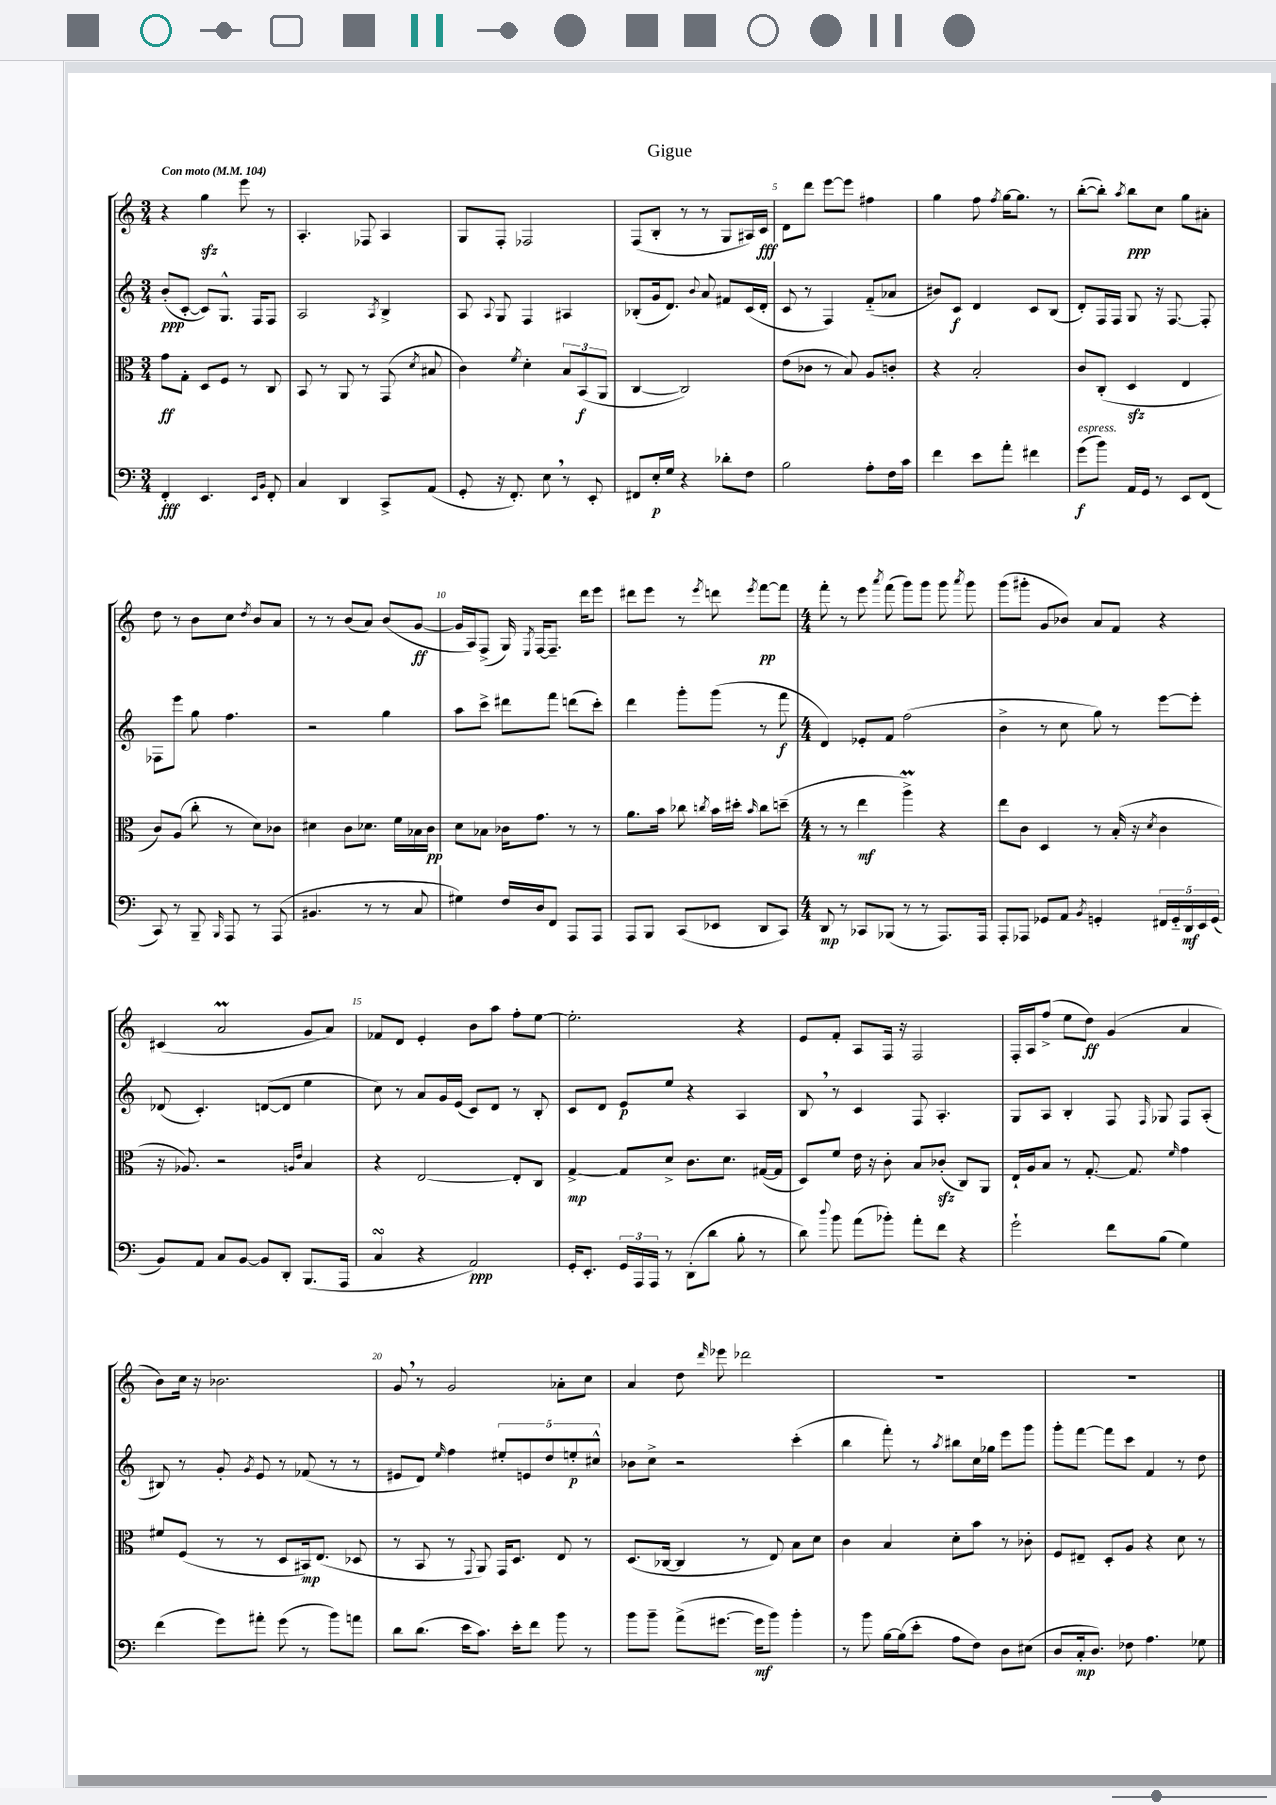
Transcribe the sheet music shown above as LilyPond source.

\header { title = "Gigue" }
<<
\new StaffGroup <<
\new Staff = "s0" {
    \clef treble \key c \major \numericTimeSignature \time 3/4 \tempo "Con moto" 4 = 104
    \autoBeamOff r4 g''4\sfz e'''8 r8 |
    a4.-. fes8 a4 |
    g8[ f8]-. fes2 |
    f8[( b8]-. r8 r8 g8[ ais16) c'16]\fff |
    d'8[ d'''8] e'''8[~ e'''8] fis''4 |
    g''4 f''8 \acciaccatura { f''8 } g''16[~ g''8.] r8 |
    b''8[~-.( b''8]-.) \acciaccatura { a''8 } b''8[\ppp c''8] g''8[ ais'8]-. |
    d''8 r8 b'8[ c''8] \acciaccatura { d''8 } b'8[ a'8] |
    r8 r8 b'8[( a'8]) b'8[( g'8]~\ff |
    g'16[ a16) f8]->( g16) \acciaccatura { e8 } f16[~ f8.]-- d'''16[ e'''8] |
    dis'''8[ e'''8] r8 \acciaccatura { e'''8 } d'''8 \acciaccatura { e'''8 } f'''8[~\pp f'''8] |
    \numericTimeSignature \time 4/4 f'''8-. r8 e'''8 \acciaccatura { a'''8 } f'''8( g'''8[) g'''8] g'''8 \acciaccatura { a'''8 } g'''8 |
    g'''8[( gis'''8]-. g'8[ bes'8]) a'8[ f'8] r4 |
    cis'4( a'2\prall g'8[ a'8]) |
    fes'8[ d'8] e'4-. b'8[ a''8] f''8[-. e''8]~ |
    e''2.-. r4 |
    e'8[ f'8]-. a8[ f16] r16 f2 |
    f16[-. a16 f''8]->( e''8[ d''8]\ff) g'4( a'4 |
    b'8[) c''16] r16 bes'2. |
    g'8 \breathe r8 g'2 aes'8[-. c''8] |
    a'4 d''8 \grace { d'''16 } ees'''8 des'''2 |
    R1 |
    R1 \bar "|." |
}
\new Staff = "s1" {
    \clef treble \key c \major \numericTimeSignature \time 3/4
    \autoBeamOff b'8[-.\ppp( c'8]~-. c'8[) g8.]-^ f16[ f8] |
    a2 \acciaccatura { a8 } b4-> |
    a8 \appoggiatura { a8 } g8 f4 ais4 |
    bes8[-.( g'16 d'8.]) \appoggiatura { b'8 } a'8 fis'8[ c'16( d'16]-. |
    c'8 r8 f4) f'8[-_( aes'8] |
    bis'8[) c'8]\f d'4 c'8[ b8]( |
    d'8[-.) f16 f16] g8 r16 f8.~ f8-. |
    fes8[ e'''8] g''8 f''4. |
    r2 g''4 |
    a''8[ c'''8]-> dis'''8[ f'''8] d'''8[( c'''8]-.) |
    d'''4 g'''8[-. g'''8]( r8 f'''8\f |
    \numericTimeSignature \time 4/4 d'4) ees'8[-. f'8] f''2( |
    b'4-> r8 c''8 g''8) r8 e'''8[~ e'''8]-. |
    des'8( c'4.-.) d'8[~( d'8] e''4 |
    c''8) r8 a'8[ g'16 e'16]( c'8[) d'8] r8 b8-. |
    c'8[ d'8] e'8[\p e''8] r4 a4 |
    b8 \breathe r8 c'4 f8 a4.-. |
    g8[ a8] b4-. f8 \grace { f16 } ges8 f8[ a8]-.( |
    bis8) r8 g'8-. \acciaccatura { g'8 } e'8 r8 fes'8( r8 r8 |
    eis'8[ d'8]) \grace { e''16 } f''4 \tuplet 5/4 { eis''8[-. e'8 d''8 e''8-.\p cis''8]-^ } |
    bes'8[ c''8]-> r2 c'''4-.( |
    b''4 f'''8-.) r8 \acciaccatura { a''8 } bis''8[ c''16 ges''16] e'''8[ g'''8] |
    g'''8[-. f'''8]~ f'''8[ c'''8] f'4 r8 d''8 \bar "|." |
}
\new Staff = "s2" {
    \clef alto \key c \major \numericTimeSignature \time 3/4
    \autoBeamOff g'8[\ff g8]-. d8[ f8] r8 c8 |
    b,8 r8 a,8 r8 g,8( \acciaccatura { d'8 } bis8 |
    c'4) \acciaccatura { f'8 } d'4-. \tuplet 3/2 { b8[ b,8\f( a,8] } |
    c4~ c2) |
    e'8[( ces'8] r8 b8) a8[ c'8]-. |
    r4 b2-. |
    c'8[ c8]-.( d4\sfz e4 |
    c'8[) a8]( c''8-. r8 d'8[) ces'8] |
    dis'4 c'8[ des'8.] f'16[ bes16 c'16]\pp |
    d'8[ bes8] ces'16[ g'8.] r8 r8 |
    a'8.[ b'16] ces''8 \acciaccatura { c''8 } b'16[ dis''16]-. \grace { b'16 } c''8[ d''8]--( |
    \numericTimeSignature \time 4/4 r8 r8 e''4\mf a''4->\prall) r4 |
    e''8[ c'8] d4 r8 b16-.( r16 \acciaccatura { d'8 } c'4 |
    r16 aes8.) r2 \grace { a16[ e'16] } b4 |
    r4 e2~ e8[-. c8] |
    g4~->\mp g8[ d'8]-> c'8.[ d'8.] gis16[~( gis16] |
    d8[) f'8] e'16 r16 c'8-. b8[ ces'8]-.\sfz( c8[) a,8] |
    e16[-! a16 b8] r8 g8.~-. g8. \grace { f'16 } g'4 |
    fis'8[ f8]( r8 r8 d8[ bis,16\mp) e8.]( des8 |
    r8 b,8 r8 \appoggiatura { g,8 } a,8) g,16[ d8.] e8 r8 |
    d8.[( ces16]~ ces4 r8 e8) b8[ d'8] |
    c'4 b4 d'8[-. b'8] r8 ces'8-. |
    f8[ eis8]-- d8[-. a8] r4 d'8 r8 \bar "|." |
}
\new Staff = "s3" {
    \clef bass \key c \major \numericTimeSignature \time 3/4
    \autoBeamOff f,4-.\fff e,4. \grace { e,16[ b,16] } f,8-. |
    c4 d,4 c,8[-> a,8]( |
    g,8-. r16 f,8.-.) e8 \breathe r8 e,8-. |
    fis,8[ e16-.\p g16] r4 des'8[-. f8] |
    b2 a8[-. f16 c'16] |
    f'4 e'8[ a'8]-. fis'4 |
    g'8[\f^\markup { \italic "espress." }( b'8]) a,16[ g,16] r8 e,8[ f,8]( |
    c,8) r8 b,,8-- \grace { b,,16 } a,,8 r8 a,,8( |
    bis,4. r8 r8 c8 |
    gis4) f16[ d16 f,8] a,,8[ a,,8] |
    a,,8[ b,,8] c,8[( ees,8] d,8[ c,8]) |
    \numericTimeSignature \time 4/4 d,8\mp r8 ces,8[ bes,,8]( r8 r8 a,,8.[) a,,16] |
    a,,8[-. aes,,8] ges,8[ a,8] \acciaccatura { b,8 } g,4-. \tuplet 5/4 { fis,16[ g,16-_ d,16\mf e,16 g,16]( } |
    b,8[) a,8] c8[ b,8]~ b,8[ d,8]-. b,,8.[( a,,16] |
    c4\turn r4 a,2\ppp) |
    g,16[-. e,8.]-. \tuplet 3/2 { g,16[ a,,16 a,,16] } r8 d,8[-.( d'8] b8-. r8 |
    d'8) \appoggiatura { d''8 } b'8 a'8[( bes'8]-.) a'8[-. f'8] r4 |
    g'2-! f'8[ b8]( g4) |
    f'4( g'8[) ais'8]-. g'8( r8 b'8[) a'8] |
    d'8[ d'8.]( e'16[ c'8.]) e'16[-. f'8] b'8 r8 |
    b'8[ b'8]-- a'8[->( gis'8.]~ gis'16[\mf b'8]) b'4-. |
    r8 b'8 b16[~ b16( e'8]-. a8[ f8]) d8[ eis8]( |
    d8[ c16-.\mp d8.]) fes8 a4. ges8 \bar "|." |
}
>>
>>
\layout { \context { \Score \override BarNumber.break-visibility = ##(#f #t #t) barNumberVisibility = #(every-nth-bar-number-visible 5) } }
